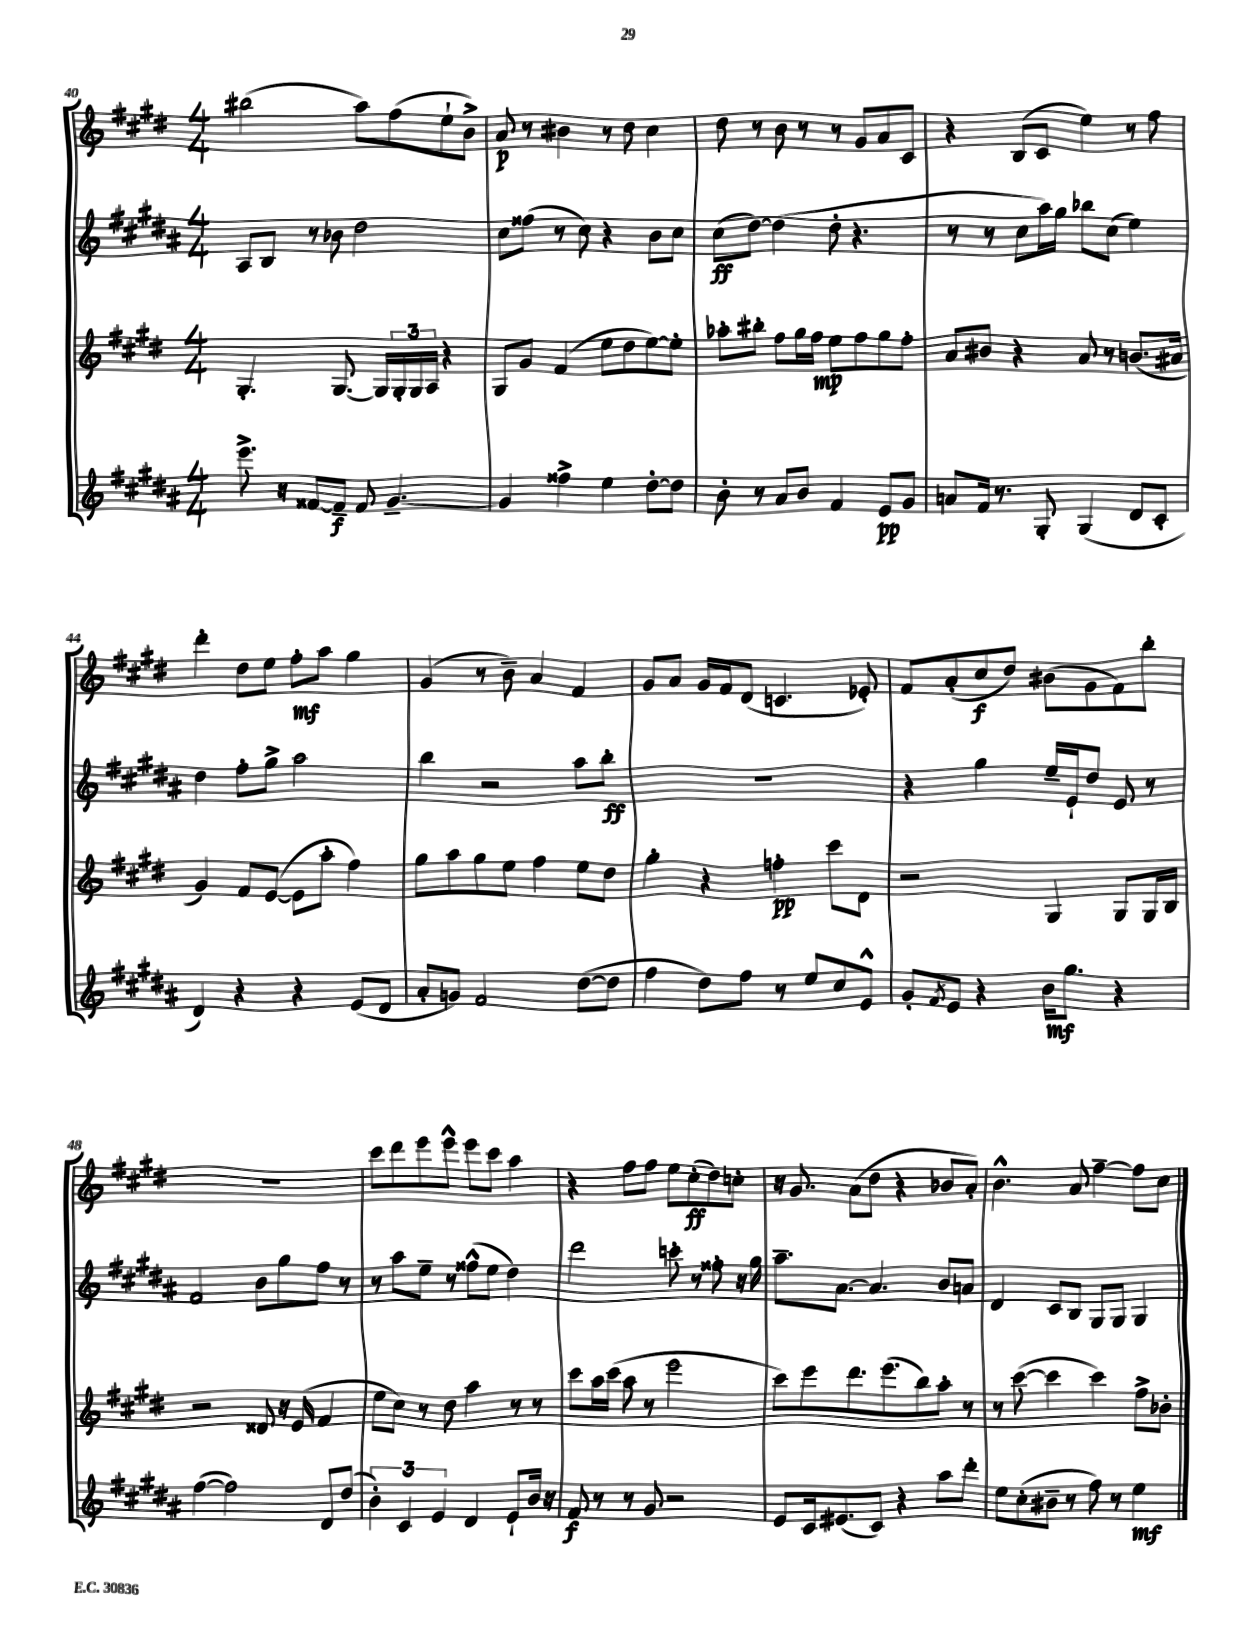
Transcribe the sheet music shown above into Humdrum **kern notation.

**kern	**kern	**kern	**kern
*staff4	*staff3	*staff2	*staff1
*clefG2	*clefG2	*clefG2	*clefG2
*k[f#c#g#d#a#]	*k[f#c#g#d#]	*k[f#c#g#d#a#]	*k[f#c#g#d#]
*M4/4	*M4/4	*M4/4	*M4/4
8.eee^\	4.G#'/	8A#/L	(2bb#\
.	.	8B/J	.
16r	.	.	.
[8f##/L	.	8r	.
8f##~/]J	[8.G#/	8b-\	.
8f##/	.	2dd#\	8aa\L)
.	16G#/]LL	.	.
[4.g#~/	24G#'/	.	(8ff#\
.	24G#/	.	.
.	24A/JJ	.	.
.	4r	.	8ee`\
.	.	.	8b^\J)
=	=	=	=
4g#/]	8G#/L	8cc#\L	8a/
.	8g#/J	(8ff##\J	8r
4ff##^\	(4f#/	8r	4b#\
.	.	8cc#\)	.
4ee\	8ee\L	4r	8r
.	8dd#\	.	8dd#\
[8dd#'\L	[8ee\)	8b\L	4cc#\
8dd#\]J	8ee'\]J	8cc#\J	.
=	=	=	=
8b'\	8aa-'\L	(8cc#\L	8dd#\
8r	8bb#'\J	[8dd#\J)	8r
8a#/L	8ff#\L	(4dd#\]	8b\
8b/J	16gg#\L	.	8r
.	16ff#\JJ	.	.
4f#/	8ee\L	8dd#'\	8r
.	8ff#\	4.r	8g#/L
8e/L	8gg#\	.	8a/
8g#/J	8ff#'\J	.	8c#/J
=	=	=	=
8a/L	8a/L	8r	4r
16f#/Jk	8b#/J	8r	.
8.r	.	.	.
.	4r	8cc#\L	(8B/L
8G#'/	.	16aa#\L)	8c#/J
.	.	16gg#\JJ	.
(4G#/	8a/	8bb-\L	4ee\)
.	8r	(8cc#\J	.
8d#/L	(8.b/L	4ee\)	8r
8c#'/J	.	.	8ff#\
.	16a#/Jk	.	.
=	=	=	=
4d#/)	4g#/)	4dd#\	4ddd#'\
4r	8f#/L	8ff#'\L	8dd#\L
.	([8e/J	8gg#^\J	8ee\J
4r	8e\]L	2aa#\	8ff#'\L
.	8aa'\J	.	8aa\J
(8e/L	4ff#\)	.	4gg#\
8d#/J	.	.	.
=	=	=	=
8a#'/L	8gg#\L	4bb\	(4g#/
8g/J)	8aa\	.	.
2f#/	8gg#\	2r	8r
.	8ee\J	.	8b~\)
.	4ff#\	.	4a/
([8dd#\L	8ee\L	8aa#\L	4f#/
8dd#\]J	8dd#\J	8bb'\J	.
=	=	=	=
4ff#\	4gg#'\	1r	8g#/L
.	.	.	8a/J
8dd#\L)	4r	.	16g#/LL
.	.	.	16f#/J
8ff#\J	.	.	(8d#/J
8r	4ff'\	.	4.c/
8ee/L	.	.	.
8cc#/	8ccc#\L	.	.
8e^^/J	8d#\J	.	8e-'/)
=	=	=	=
8g#'/L	2r	4r	8f#/L
8qf#/	.	.	.
8e/J	.	.	(8a'/
4r	.	4gg#\	8cc#/
.	.	.	8dd#/J)
16b\LK	4G#/	16ee~/LL	(8b#\L
8.gg#\J	.	16e`/J	.
.	.	8dd#/J	8g#\
4r	8G#/L	8e/	8f#\)
.	16G#/L	8r	8bb'\J
.	16B/JJ	.	.
=	=	=	=
([4ff#\	2r	2f#/	1r
2ff#\])	.	.	.
.	8d##/	8b\L	.
.	16r	8gg#\	.
.	(16e/	.	.
8d#/L	4f#/	8ff#\J	.
(8dd#/J	.	8r	.
=	=	=	=
6b'\)	8ee\L	8r	8ccc#\L
.	8cc#\J)	8aa#\L	8ddd#\
6c#/	.	.	.
.	8r	8ee~\J	8eee\
6e/	.	.	.
.	8dd#\	8r	8eee^^\J
4d#/	4aa\	(8ff##^^\L	8eee\L
.	.	8ee\J	8ccc#\J
8e`/L	8r	4dd#\)	4aa\
16b/Jk	8r	.	.
16r	.	.	.
=	=	=	=
8f#/	8ccc#\L	2ddd#\	4r
8r	16aa\L	.	.
.	(16ccc#\JJ	.	.
8r	8aa\	.	8ff#\L
8g#/	8r	.	8ff#\J
2r	2eee\	8ccc'\	8ee\L
.	.	8r	(8cc#'\
.	.	8ff##'\	8dd#\)
.	.	16r	8cc'\J
.	.	16gg#\	.
=	=	=	=
8e/L	8ccc#\L)	8.aa#~\L	16r
.	.	.	8.g#/
16c#/k	8eee\	.	.
(8.e#/	.	[8.a#\J	.
.	8.ddd#\	.	(8a\L
8c#/J)	.	4.a#/]	8dd#\J
.	(8.eee\	.	.
4r	.	.	4r
.	8bb\)	.	.
8aa#\L	8aa'\J	8b/L	8b-/L
8ddd#'\J	8r	8a/J	8a'/J)
=	=	=	=
8ee\L	8r	4d#/	4.b^^\
(8cc#'\	([8ccc#\	.	.
8b#~\J	4ccc#\]	8c#/L	.
8r	.	8B/J	8a/
8ff#\)	4ccc#\)	8G#/L	[4ff#~\
8r	.	8G#/J	.
4ee\	8ff#^\L	4G#/	8ff#\]L
.	8b-'\J	.	8cc#\J
==	==	==	==
*-	*-	*-	*-
